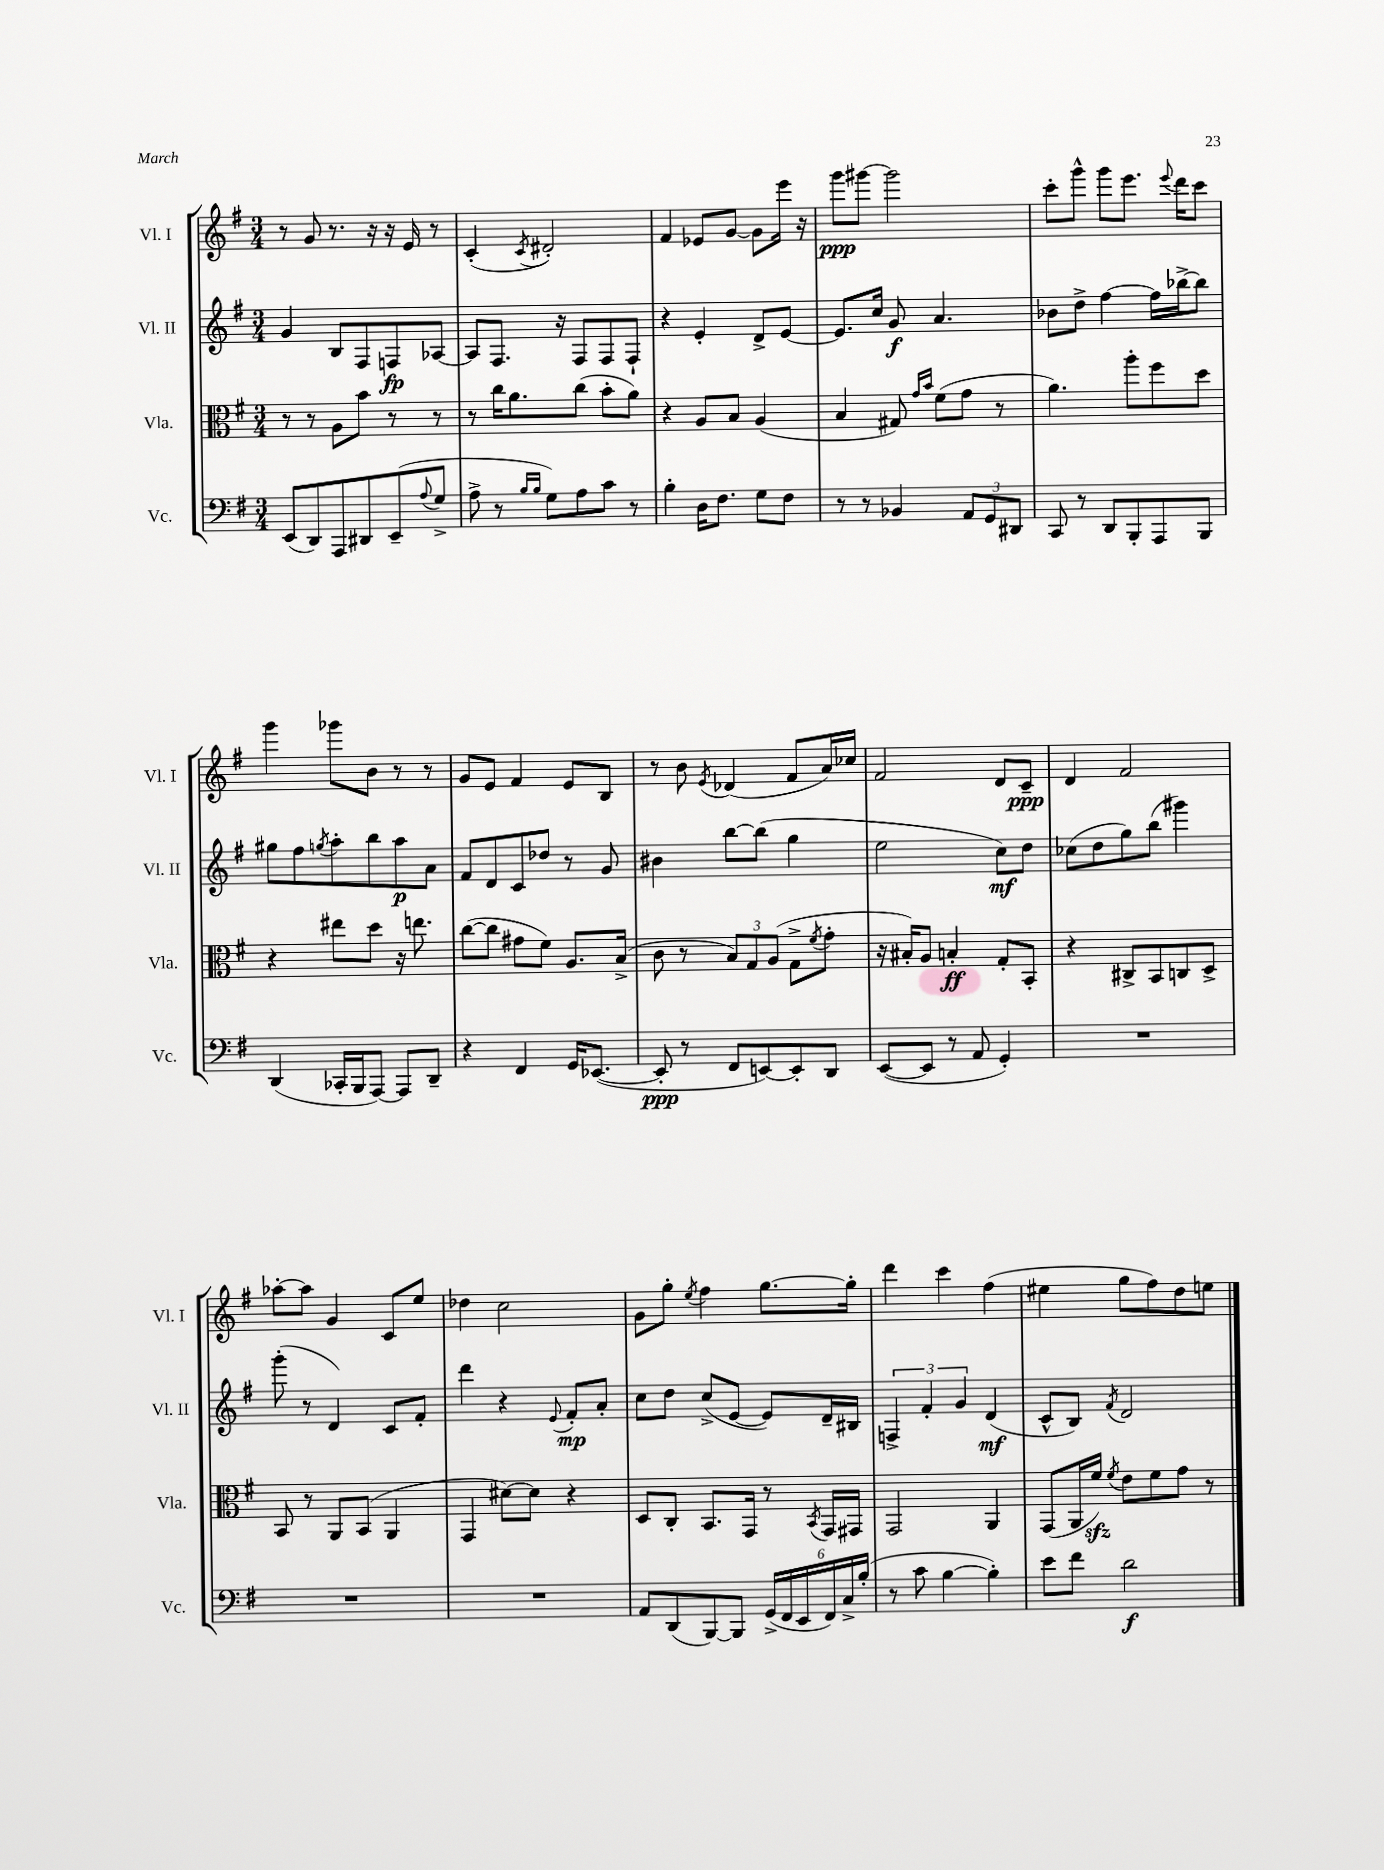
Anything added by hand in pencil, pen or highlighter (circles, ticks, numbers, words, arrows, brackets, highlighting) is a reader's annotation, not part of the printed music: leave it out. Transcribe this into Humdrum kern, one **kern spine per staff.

**kern	**dynam	**kern	**dynam	**kern	**dynam	**kern	**dynam
*part4	*part4	*part3	*part3	*part2	*part2	*part1	*part1
*staff4	*staff4	*staff3	*staff3	*staff2	*staff2	*staff1	*staff1
*I"Vc.	*	*I"Vla.	*	*I"Vl. II	*	*I"Vl. I	*
*I'Vc.	*	*I'Vla.	*	*I'Vl. II	*	*I'Vl. I	*
*clefF4	*	*clefC3	*	*clefG2	*	*clefG2	*
*k[f#]	*	*k[f#]	*	*k[f#]	*	*k[f#]	*
*M3/4	*	*M3/4	*	*M3/4	*	*M3/4	*
=140	=140	=140	=140	=140	=140	=140	=140
(8EE/L	.	8r	.	4g/	.	8r	.
8DD/)	.	8r	.	.	.	8g/	.
8AAA/	.	8A\L	.	8B/L	.	8.r	.
8DD#X/	.	8b\J	.	8F#/	.	.	.
.	.	.	.	.	.	16r	.
(8EE~/	.	8r	.	8Fn/	fp	16r	.
.	.	.	.	.	.	16e/	.
8qqA/	.	.	.	.	.	.	.
8G^/J	.	8r	.	[8A-X/J	.	8r	.
=141	=141	=141	=141	=141	=141	=141	=141
8A^\	.	8r	.	8A-/L]	.	(4c'/	.
8r	.	16cc\KL	.	8.F#/J	.	.	.
.	.	8.a\	.	.	.	.	.
16qqB/LL	.	.	.	.	.	.	.
16qqB/JJ	.	.	.	.	.	8qc/	.
8G\L)	.	.	.	.	.	2d#X'/)	.
.	.	.	.	16r	.	.	.
8A\	.	(8cc\J	.	8F#/L	.	.	.
8c\J	.	8b'\L	.	8F#/	.	.	.
8r	.	8a\J)	.	8F#`/J	.	.	.
=142	=142	=142	=142	=142	=142	=142	=142
4B'\	.	4r	.	4r	.	4f#/	.
16D\KL	.	8A/L	.	4e'/	.	8e-X/L	.
8.F#\J	.	.	.	.	.	.	.
.	.	8B/J	.	.	.	[8g/J	.
8G\L	.	(4A/	.	8d^/L	.	8g\L]	.
8F#\J	.	.	.	[8e/J	.	16eee\Jk	.
.	.	.	.	.	.	16r	.
=143	=143	=143	=143	=143	=143	=143	=143
8r	.	4B/	.	8.e/L]	.	8ggg\L	ppp
8r	.	.	.	.	.	[8ggg#X\J	.
.	.	.	.	16cc/Jk	.	.	.
4BB-X/	.	8G#X/)	.	8g/	f	2ggg#\]	.
.	.	16qqg/LL	.	.	.	.	.
.	.	16qqb/JJ	.	.	.	.	.
.	.	(8f#\L	.	4.a/	.	.	.
12AA/L	.	8g\J	.	.	.	.	.
12GG/	.	.	.	.	.	.	.
.	.	8r	.	.	.	.	.
12DD#X/J	.	.	.	.	.	.	.
=144	=144	=144	=144	=144	=144	=144	=144
8CC/	.	4.a\)	.	8b-X\L	.	8ccc'\L	.
8r	.	.	.	8dd^\J	.	8ggg^^\J	.
8DD/L	.	.	.	[4ff#\	.	8ggg\L	.
8BBB'/	.	8aa'\L	.	.	.	8.eee\J	.
8AAA/	.	8ff#\	.	16ff#\LL]	.	.	.
.	.	.	.	.	.	8qqeee/	.
.	.	.	.	[16bb-X^\J	.	16ddd\KL	.
8BBB/J	.	8dd\J	.	8bb-\J]	.	8ccc\J	.
!!LO:LB:g=z
=145	=145	=145	=145	=145	=145	=145	=145
(4DD/	.	4r	.	8gg#X\L	.	4ggg\	.
.	.	.	.	8ff#\	.	.	.
.	.	.	.	8qggn/	.	.	.
16CC-X'/LL	.	8ee#X\L	.	8aa'\	.	8ggg-X\L	.
16BBB/J	.	.	.	.	.	.	.
[8AAA/J)	.	8dd\J	.	8bb\	.	8b\J	.
8AAA/L]	.	16r	.	8aa\	p	8r	.
.	.	8.een\	.	.	.	.	.
8DD~/J	.	.	.	8a\J	.	8r	.
=146	=146	=146	=146	=146	=146	=146	=146
4r	.	([8cc\L	.	8f#/L	.	8g/L	.
.	.	8cc\J]	.	8d/	.	8e/J	.
4FF#/	.	8g#X\L	.	8c/	.	4f#/	.
.	.	8f#\J)	.	8dd-X/J	.	.	.
16GG/KL	.	8.A/L	.	8r	.	8e/L	.
([8.EE-X/J	.	.	.	.	.	.	.
.	.	.	.	8g/	.	8B/J	.
.	.	(16B^/Jk	.	.	.	.	.
=147	=147	=147	=147	=147	=147	=147	=147
8EE-'/]	ppp	8c\	.	4b#X\	.	8r	.
8r	.	8r	.	.	.	8b\	.
.	.	.	.	.	.	8qe/	.
8FF#/L	.	12B/L)	.	[8bb\L	.	(4d-X/	.
.	.	12G/	.	.	.	.	.
[8EEn/)	.	.	.	(8bb\J]	.	.	.
.	.	(12A/J	.	.	.	.	.
8EE'/]	.	8G^\L	.	4gg\	.	8f#/L	.
.	.	8qf#/	.	.	.	.	.
8DD/J	.	8g'\J	.	.	.	16a/L)	.
.	.	.	.	.	.	16cc-X/JJ	.
=148	=148	=148	=148	=148	=148	=148	=148
([8EE/L	.	16r	.	2ee\	.	2f#/	.
.	.	16B#X'/KL)	.	.	.	.	.
8EE/J]	.	8A/J	.	.	.	.	.
8r	.	4Bn'/	ff	.	.	.	.
8AA/	.	.	.	.	.	.	.
4GG'/)	.	8G'/L	.	8cc\L)	mf	8d/L	.
.	.	8BB'/J	.	8dd\J	.	8c~/J	ppp
=149	=149	=149	=149	=149	=149	=149	=149
2.r	.	4r	.	(8cc-X\L	.	4d/	.
.	.	.	.	8dd\	.	.	.
.	.	8C#X^/L	.	8gg\)	.	2f#/	.
.	.	8BB/	.	(8bb\J	.	.	.
.	.	8Cn/	.	4ggg#X\)	.	.	.
.	.	8D^/J	.	.	.	.	.
!!LO:LB:g=z
=150	=150	=150	=150	=150	=150	=150	=150
2.r	.	8BB/	.	(8ggg'\	.	[8aa-X'\L	.
.	.	8r	.	8r	.	8aa-\J]	.
.	.	8AA/L	.	4d/)	.	4g/	.
.	.	(8BB/J	.	.	.	.	.
.	.	4AA/	.	8c/L	.	8c/L	.
.	.	.	.	8f#'/J	.	8ee/J	.
=151	=151	=151	=151	=151	=151	=151	=151
2.r	.	4GG/	.	4ddd\	.	4dd-X\	.
.	.	[8d#X\L)	.	4r	.	2cc\	.
.	.	8d#\J]	.	.	.	.	.
.	.	.	.	8qqe/	.	.	.
.	.	4r	.	8f#'/L	mp	.	.
.	.	.	.	8a'/J	.	.	.
=152	=152	=152	=152	=152	=152	=152	=152
8AA/L	.	8D/L	.	8cc\L	.	8g\L	.
(8DD/	.	8C'/J	.	8dd\J	.	8gg'\J	.
.	.	.	.	.	.	8qee/	.
[8BBB/)	.	8.BB/L	.	(8cc^/L	.	4ff#\	.
8BBB/J]	.	.	.	[8e/J	.	.	.
.	.	16GG/Jk	.	.	.	.	.
(24GG^/LL	.	8r	.	8e/L])	.	[8.gg\L	.
24FF#/	.	.	.	.	.	.	.
24EE/	.	.	.	.	.	.	.
.	.	8qBB/	.	.	.	.	.
24FF#/)	.	16GG/LL	.	16d~/L	.	.	.
24C^/	.	.	.	.	.	.	.
.	.	16GG#X/JJ	.	16B#X/JJ	.	16gg'\Jk]	.
(24B'/JJ	.	.	.	.	.	.	.
=153	=153	=153	=153	=153	=153	=153	=153
8r	.	2GG/	.	6Fn^/	.	4ddd\	.
8c\	.	.	.	.	.	.	.
.	.	.	.	6f#'/	.	.	.
[4B\	.	.	.	.	.	4ccc\	.
.	.	.	.	6g/	.	.	.
4B'\])	.	4AA/	.	(4d/	mf	(4ff#\	.
=154	=154	=154	=154	=154	=154	=154	=154
8e\L	.	(8GG/L	.	8c^^/L	.	4ee#X\	.
8f#\J	.	16AA/L	.	8B/J)	.	.	.
.	.	16f#zz/JJ)	.	.	.	.	.
.	.	8qf#/	.	8qf#/	.	.	.
2d\	f	8e\L	.	2d/	.	8gg\L	.
.	.	8f#\	.	.	.	8ff#\)	.
.	.	8g\J	.	.	.	8dd\	.
.	.	8r	.	.	.	8een\J	.
==	==	==	==	==	==	==	==
*-	*-	*-	*-	*-	*-	*-	*-
